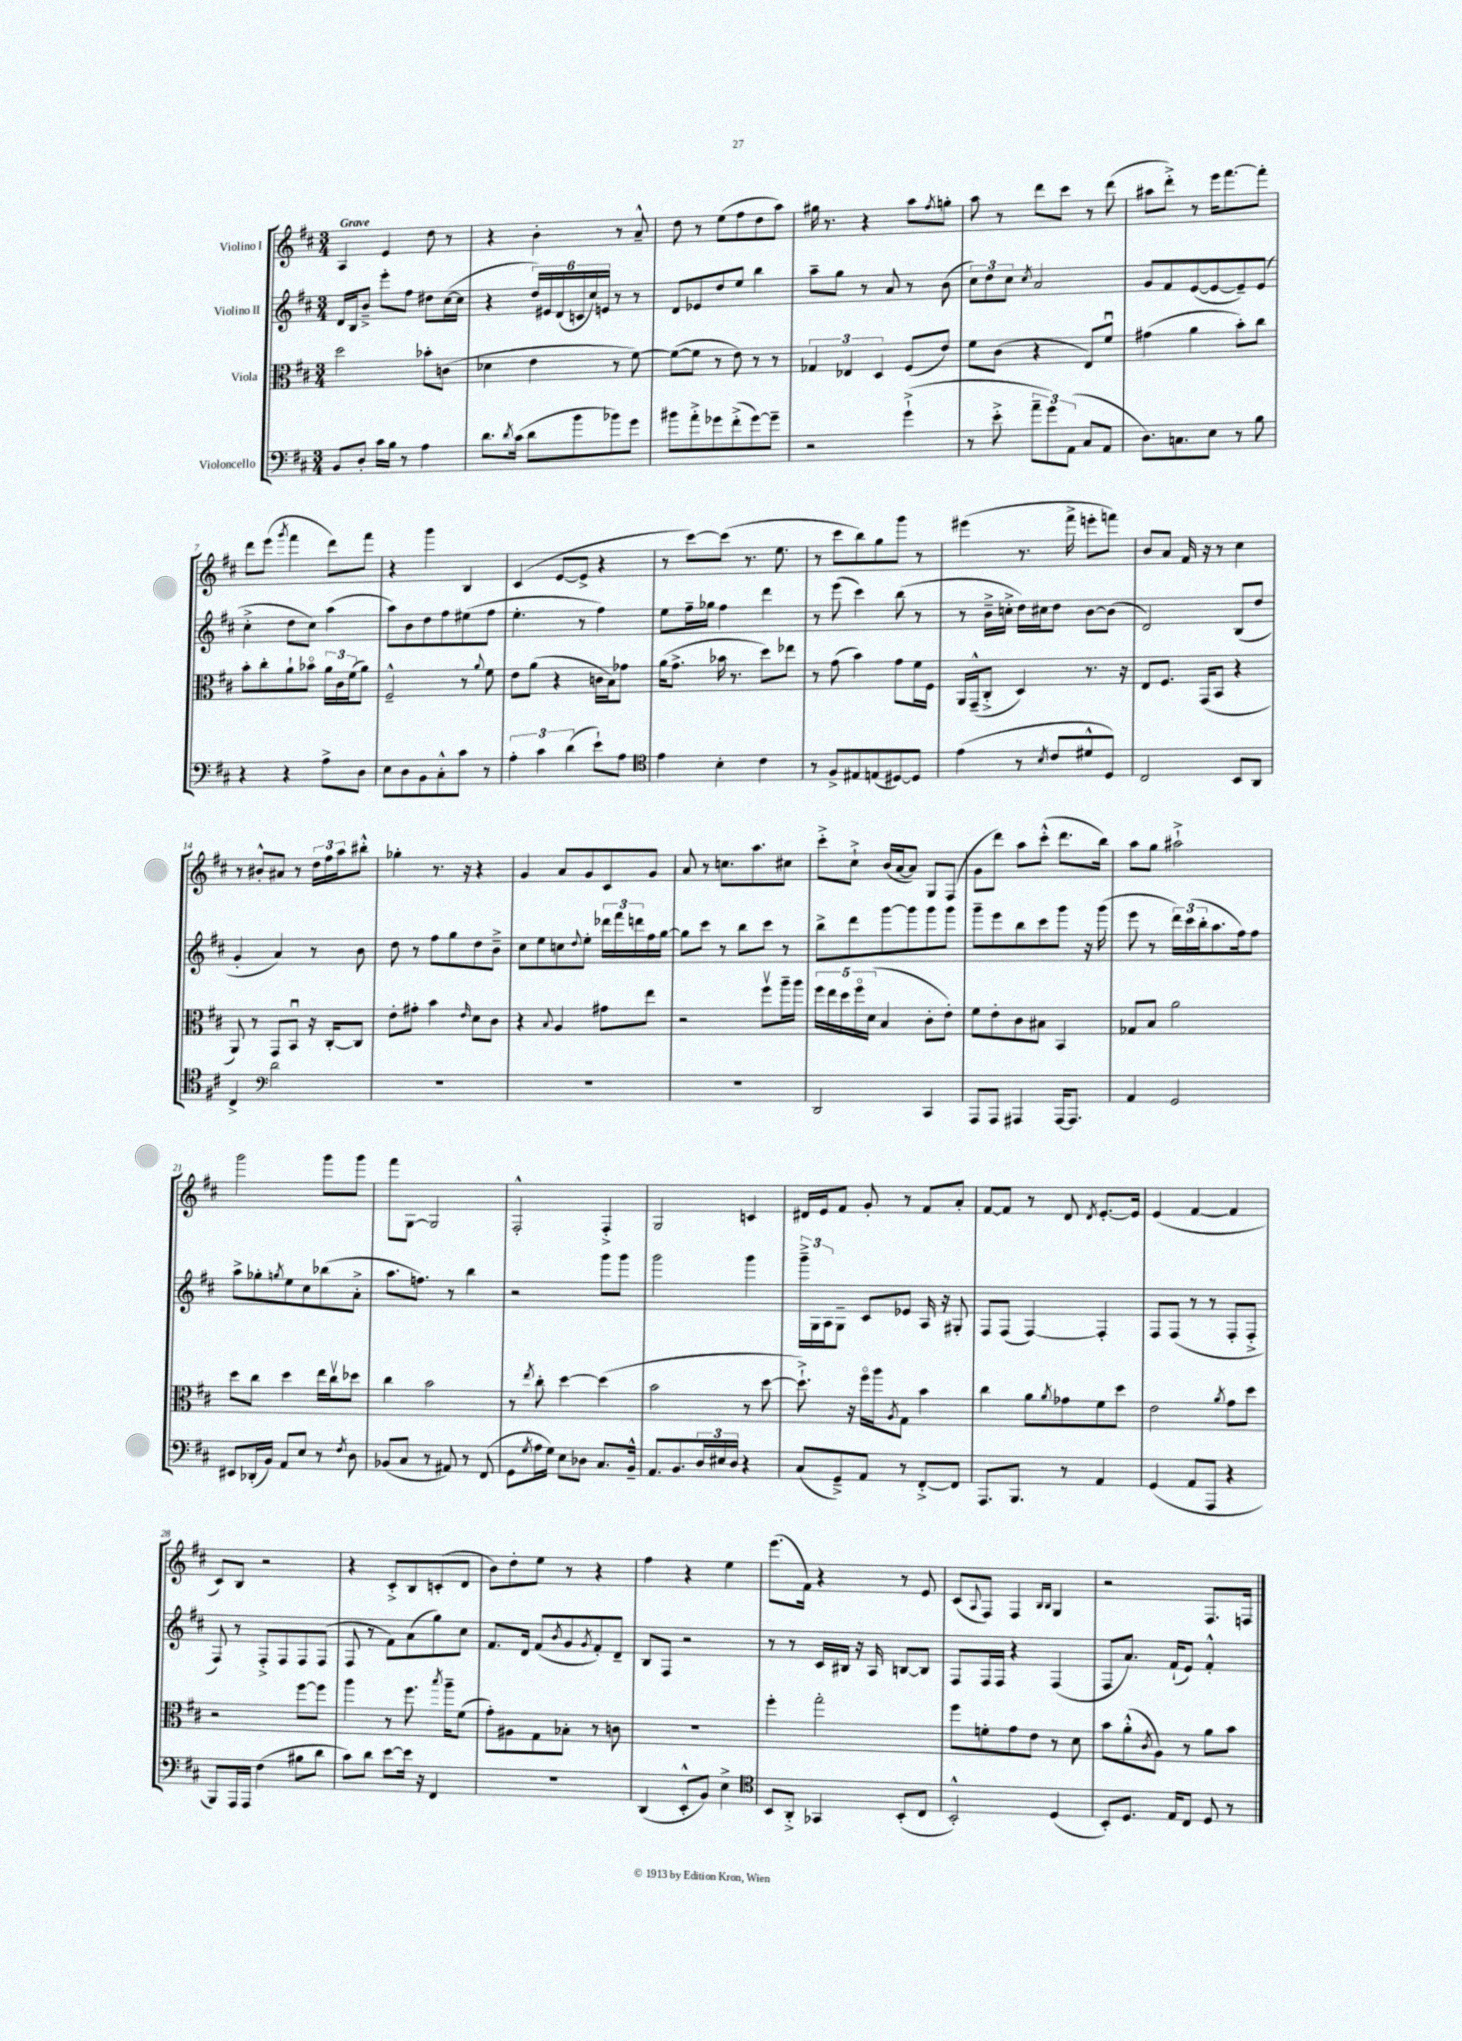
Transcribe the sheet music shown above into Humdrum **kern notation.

**kern	**kern	**kern	**kern
*staff4	*staff3	*staff2	*staff1
*clefF4	*clefC3	*clefG2	*clefG2
*k[f#c#]	*k[f#c#]	*k[f#c#]	*k[f#c#]
*M3/4	*M3/4	*M3/4	*M3/4
8BB/L	2dd\	16d/LL	4A/
.	.	16B/J	.
8D'/J	.	8b~^/J	.
16c#\LL	.	8eee'\L	4e/
16B\JJ	.	.	.
8r	.	8ff#\J	.
4A\	8b-'\L	8dd#\L	8dd\
.	(8c\J	([16cc#\L	8r
.	.	16cc#\]JJ	.
=	=	=	=
8.d\L	4d-\	4r	4r
8qd/	.	.	.
(16c#\Jk	.	.	.
8d\L	4e\	24dd/LL)	4b'\
.	.	24e#/	.
.	.	(24d/	.
8b\	.	24c/	.
.	.	24cc#/)	.
.	.	24e/JJ	.
8b-\)	8r	8r	8r
8g\J	[8f#\)	8r	8a~^^/
=	=	=	=
8b#\L	(8f#\_L	8d/L	8dd\
8a'^\	8f#\]J	8e-/	8r
8g-\	8r	8dd/	(8ee\L
(8f#'^\	8e\)	8ee/J	8ff#\
[8g-\)	8r	4bb\	8dd\
8g-~\]J	8r	.	8aa\J)
=	=	=	=
2r	6G-/	8aa~\L	16gg#\
.	.	.	8.r
.	.	8gg\J	.
.	6E-/	.	.
.	.	8r	4r
.	6D/	.	.
.	.	8a/	.
(4g`^\	(8F#/L	8r	8aa\L
.	.	.	8qff#/
.	8e/J)	(8b\	8gg'\J
=	=	=	=
8r	8f#\L	12cc#\L)	8aa\
.	.	12dd\	.
8e'^\	(8c#\J	.	8r
.	.	12cc#\J	.
.	.	8qcc#/	.
12a~\L	4r	2a/	8ddd\L
12g\)	.	.	.
.	.	.	8ccc#\J
(12AA\J	.	.	.
8C#/L	8E/L)	.	8r
8AA/J	8f#u/J	.	(8ddd\
=	=	=	=
8.D\L)	(4g#\	8g/L	8aa#\L
.	.	8f#/	8ddd'^\J)
8.C\	.	.	.
.	4a\	([8e/	8r
8E\J	.	8e/_	16eee\LK
.	.	.	[8.fff#\
8r	8b'\L)	8e~/])	.
8B\	8cc#\J	(8e/J	8fff#'\]J
=	=	=	=
4r	8b'\L	4cc#'^\	8ddd\L
.	8cc#'\	.	(8eee\J
.	.	.	8qggg/
4r	8a`\	8dd\L	4fff#\
.	8b-o\J	8cc#\J)	.
8A^\L	24a\LL	(4aa\	8ddd\L)
.	24c#\	.	.
.	(24f#\J	.	.
8D\J	8a\J)	.	8fff#\J
=	=	=	=
8E\L	2F#~^^/	8aa\L)	4r
8D\	.	8b\	.
8BB\	.	8dd\	4ggg\
8C#'^^\	.	8ff#\	.
8c#\J	8r	(8ee#\	4B/
.	8qqa/	.	.
8r	8f#\	8ff#\J	.
=	=	=	=
6A'\	8e\L	4.ee'\	(4c#/
.	(8a\J	.	.
6c#\	.	.	.
.	4r	.	[8e/L
(6d\	.	.	.
.	.	8r	8e^/]J
8e`\L)	16c\LL	4ff#\)	4r
.	16B\J)	.	.
8A\J	8g-\J	.	.
=	=	=	=
*clefC4	*	*	*
4e\	(16a\LK	8ee\L	8r
.	8.g^\J	.	.
.	.	16ff#~\L	[8ccc#\L)
.	.	16gg-\JJ	.
4B'\	16b-\	4ff#\	(8ccc#\]J
.	8.r	.	.
.	.	.	8.r
4c#\	8dd\L)	4ddd\	.
.	.	.	8.ee\
.	8ee-\J	.	.
=	=	=	=
8r	8r	8r	8r
8F#^/L	(8g\	(8eee\	8ccc#\L
8E#/	4b\)	4ccc#\)	8bb\)
(8E/	.	.	8gg\
[8D#/)	8g\L	(8bb\	8ggg\J
8D#/]J	16f#\L	8r	8r
.	16F#\JJ	.	.
=	=	=	=
(4e\	16AA/LL	8r	(4eee#\
.	(16GG~^^/J	.	.
.	8C#'^/J	16b~^\LL	.
.	.	16cc'^\JJ	.
8r	4D/)	16dd\LL)	8.r
.	.	16cc#\J	.
8qB/	.	.	.
8c#/L	.	8dd\J	.
.	.	.	16fff#^\
8d#^^/	8.r	[8b\L	8eee'\L
8D/J)	.	(8b\]J	8fff\J)
.	16r	.	.
=	=	=	=
2C#/	8E/L	2d/)	8b/L
.	8.F#/J	.	8a/J
.	.	.	16f#/
.	(16GG/LK	.	16r
.	8BB/J	.	8r
8BB/L	4r	(8B/L	4cc#\
8AA/J	.	8dd/J	.
=	=	=	=
4C#^/	8AA/)	4g'/	8r
.	8r	.	8b#'^^/L
*clefF4	*	*	*
2d\	8GG/L	4a/)	8a#/J
.	8BBu/J	.	8r
.	16r	8r	24dd\LL
.	.	.	24ff#\
.	[16C#'/LK	.	.
.	.	.	24aa\J
.	8C#/]J	8b\	8bb#'^^\J
=	=	=	=
2.r	8e'\L	8dd\	4gg-'\
.	8g#'\J	8r	.
.	4b\	8ff#\L	8.r
.	.	8gg\	.
.	.	.	16r
.	16qqe/	.	.
.	8d\L	8dd\	4r
.	8c#\J	8b~^\J	.
=	=	=	=
2.r	4r	8cc#\L	4g/
.	.	8ee\	.
.	8qqB/	.	.
.	4A/	8cc\	8a/L
.	.	8qqdd/	.
.	.	8ee'\J	8g/
.	8g#\L	24ddd-\LL	8c#/
.	.	24fff#\	.
.	.	24ddd\	.
.	8ee\J	16ff#\	8g/J
.	.	[16gg\JJ	.
=	=	=	=
2.r	2r	8gg\]L	8a/
.	.	8ccc#\J	8r
.	.	8r	8.cc\L
.	.	8bb\L	.
.	.	.	8.aa\
.	8ff#v\L	8ccc#\J	.
.	16aa~\L	8r	8cc#\J
.	16aa\JJ	.	.
=	=	=	=
2DD/	20ff#\LL	8bb^\L	8ccc#'^\L
.	20ee\	.	.
.	20dd\	.	.
.	.	8ddd\	8cc#`^\J
.	20ff#o\	.	.
.	(20d\JJ	.	.
.	4B/	[8ggg\	(16b/LL
.	.	.	[16a/J
.	.	8ggg\]	8a/]J)
4CC#/	8c#'\L	8ggg\	8G/L
.	8e'\J)	8ggg\J	(8F#/J
=	=	=	=
8AAA/L	8f#\L	8ggg~\L	8g\L
8AAA/J	8e'\	8eee\	8ddd\J)
4AAA#/	8c#\	8bb\	8aa\L
.	8B#\J	8ccc#\	(8ccc#'^^\J
[16AAA#/LK	4BB/	8ggg\J	8.ddd\L
8.AAA#/]J	.	.	.
.	.	16r	.
.	.	(16ggg\	16bb\Jk)
=	=	=	=
4AA/	8G-/L	8eee\	8aa\L
.	8B/J	8r	8gg\J
2GG/	2a\	24ddd\LL)	2aa#`^\
.	.	(24ccc#\	.
.	.	24bb'\J	.
.	.	8.aa\	.
.	.	16ff#\k)	.
.	.	8ff#\J	.
=	=	=	=
8EE#/L	8dd\L	8aa^\L	2ggg\
(16DD-'/L	8cc#\J	8gg-'\	.
16BB/JJ)	.	.	.
.	.	8qgg/	.
8AA/L	4dd\	8ee\	.
8E/J	.	8cc#\	.
8r	16ee\LL	(8bb-\	8ggg\L
.	16cc#v\J	.	.
8qF#/	.	.	.
8D\	8dd-\J	8a'^\J	8ggg\J
=	=	=	=
(8BB-/L	4cc#\	8.aa\L	8fff#\L
8C#/J	.	.	[8G\J
.	.	8.ff\J)	.
8r	2b\	.	2G/]
8AA#/)	.	8r	.
8r	.	4bb\	.
(8FF#/	.	.	.
=	=	=	=
8GG\L	8r	2r	2F#'^^/
8qG/	8qee/	.	.
16A\L	8cc#'\	.	.
16G\JJ)	.	.	.
8E\L	[4dd\	.	.
8D-\J	.	.	.
8.C#/L	(4dd\]	8ggg\L	4F#'^/
.	.	8ggg\J	.
16BB~^^/Jk	.	.	.
=	=	=	=
8.AA/L	2b\	2ggg\	2G/
8.BB/	.	.	.
24D/L	.	.	.
24E#/	.	.	.
24D/JJ	.	.	.
4r	8r	4ggg\	4c/
.	[8dd\	.	.
=	=	=	=
(8C#/L	8.dd`^\])	24ggg~^\LL	16d#/LL
.	.	24G\	.
.	.	.	16e/J
.	.	24A\J	.
8GG~^/)	.	8G~\J	8f#/J
.	16r	.	.
8AA/J	16ff#o\LL	8c#/L	8g'/
.	16aa\J	.	.
.	8qA/	.	.
8r	8G\J	8e-/J	8r
[8FF#'^/L	4b\	16A/	8f#/L
.	.	16r	.
8FF#/]J	.	8G#'/	8a'/J
=	=	=	=
8.AAA/L	4cc#\	8F#/L	[8f#/L
.	.	(8F#/J	8f#/]J
8.BBB/J	.	.	.
.	8a\L	[4F#/)	8r
.	8qa/	.	.
8r	8g-\	.	8d/
.	.	.	8qd/
4AA/	8f#\	4F#'/]	[8.e'/L
.	8dd\J	.	.
.	.	.	16e/]Jk
=	=	=	=
(4GG/	2e\	8F#/L	(4e/
.	.	(8F#/J	.
8AA/L	.	8r	[4f#/
8AAA/J	.	8r	.
.	8qa/	.	.
4r	8g\L	8F#'/L	4f#/]
.	8dd\J	8F#'^/J	.
=	=	=	=
8BBB/L)	2r	8F#/)	8c#/L)
16AAA/L	.	8r	8B/J
16AAA/JJ	.	.	.
(4F#\	.	8F#'^/L	2r
.	.	8F#/	.
8B#\L	[8ff#\L	8F#/	.
8d\J	8ff#\]J	(8F#/J	.
=	=	=	=
8c#\L)	4aa\	8F#/	4r
8d\J	.	8r	.
[8e\L	8r	8f#\L)	8c#'^/L
16e\]Jk	8.ff#\	(8a\	8B/
16r	.	.	.
4FF#/	.	8gg\)	(8c'/
.	8qbb/	.	.
.	16aa~\LK	.	.
.	(8f#\J	8cc#\J	8d/J
=	=	=	=
2.r	8g'\L)	8.f#/L	8b\L)
.	8A#\	.	8dd'\
.	.	16d/Jk	.
.	8G\	(8f#/L	8ee\J
.	.	8qb/	.
.	8B-'\J	8g/	8r
.	.	8qg/	.
.	8r	8f#'/)	4r
.	8c\	8d~/J	.
=	=	=	=
(4DD/	2.r	8B/L	4ff#\
.	.	8F#/J	.
8EE'^^/L	.	2r	4r
8BB/J)	.	.	.
4E^\	.	.	4ee\
=	=	=	=
*clefC4	*	*	*
8BB/L	4ff#'\	8r	(8.eee\L
8AA'^/J	.	8r	.
.	.	.	16f#\Jk)
4GG-/	2gg'\	16c#/LL	4r
.	.	16B#/JJ	.
.	.	16r	.
.	.	16A/	.
(8BB'/L	.	[8B/L	8r
8C#/J	.	8B/]J	8e/
=	=	=	=
2BB'^^/)	8ff#\L	8F#/L	(8c#/L
.	.	.	8qqA/
.	8f'\	16F#/L	8F#/J)
.	.	16F#/JJ	.
.	8g\	4r	4F#/
.	8e\J	.	.
.	.	.	16qqB/LL
.	.	.	16qqB/JJ
(4D/	8r	(4F#/	4G/
.	8d\	.	.
=	=	=	=
8BB'/L)	8b\L	8F#/L	2r
8.D/J	(8a'^^\	8.a/J)	.
.	8qc#/	.	.
.	8A\J)	.	.
16E/LK	.	(16f#`/LK	.
8C#/J	8r	8e/J)	.
8D/	8a\L	4f#'^^/	8.F#/L
8r	8b\J	.	.
.	.	.	16F/Jk
==	==	==	==
*-	*-	*-	*-
